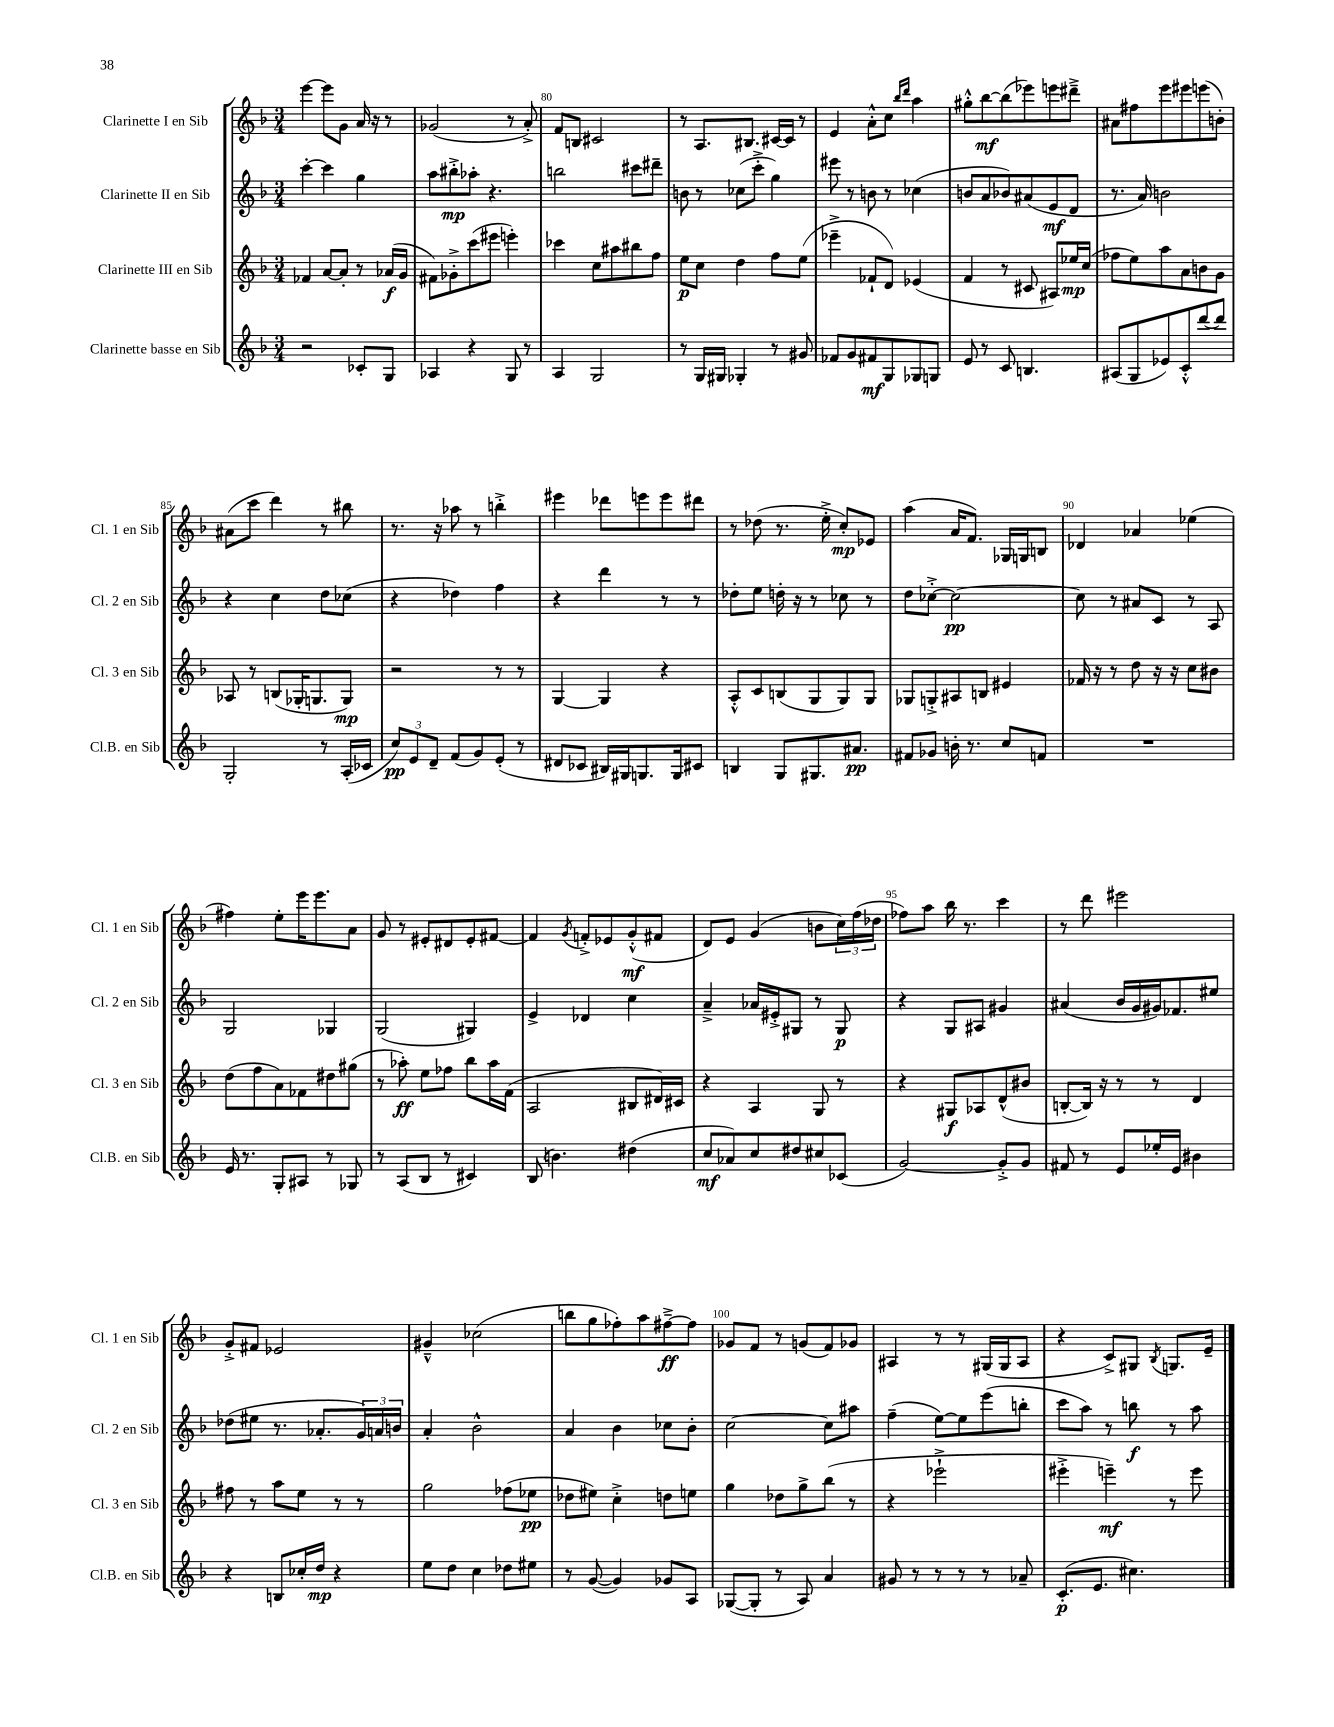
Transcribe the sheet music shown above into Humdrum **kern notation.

**kern	**dynam	**kern	**dynam	**kern	**dynam	**kern	**dynam
*part4	*part4	*part3	*part3	*part2	*part2	*part1	*part1
*staff4	*staff4	*staff3	*staff3	*staff2	*staff2	*staff1	*staff1
*I"Clarinette basse en Sib	*	*I"Clarinette III en Sib	*	*I"Clarinette II en Sib	*	*I"Clarinette I en Sib	*
*I'Cl.B. en Sib	*	*I'Cl. 3 en Sib	*	*I'Cl. 2 en Sib	*	*I'Cl. 1 en Sib	*
*clefG2	*	*clefG2	*	*clefG2	*	*clefG2	*
*k[b-]	*	*k[b-]	*	*k[b-]	*	*k[b-]	*
*M3/4	*	*M3/4	*	*M3/4	*	*M3/4	*
=78	=78	=78	=78	=78	=78	=78	=78
2r	.	4f-X/	.	[4ccc'\	.	[4eee\	.
.	.	[8a/L	.	4ccc\]	.	8eee\L]	.
.	.	8a'/J]	.	.	.	8g\J	.
8c-X'/L	.	8r	.	4gg\	.	16a/	.
.	.	.	.	.	.	16r	.
8G/J	.	(16a-X/LL	f	.	.	8r	.
.	.	16g/JJ	.	.	.	.	.
=79	=79	=79	=79	=79	=79	=79	=79
4A-X/	.	8f#X\L)	.	8aa\L	.	(2g-X/	.
.	.	8g-X'^\	.	8bb#X'^\	mp	.	.
4r	.	(8ccc\	.	8aa-X'\J	.	.	.
.	.	8eee#X\J	.	4.r	.	.	.
8G/	.	4eeen'\)	.	.	.	8r	.
8r	.	.	.	.	.	8a'^/)	.
=80	=80	=80	=80	=80	=80	=80	=80
4A/	.	4ccc-X\	.	2bbn\	.	8f/L	.
.	.	.	.	.	.	8Bn/J	.
2G/	.	8cc\L	.	.	.	2c#X/	.
.	.	8aa#X\	.	.	.	.	.
.	.	8bb#X\	.	8ccc#X\L	.	.	.
.	.	8ff\J	.	8ddd#X~\J	.	.	.
=81	=81	=81	=81	=81	=81	=81	=81
8r	.	8ee\L	p	8bn\	.	8r	.
16G/LL	.	8cc\J	.	8r	.	8.A/L	.
16G#X/JJ	.	.	.	.	.	.	.
4G-X'/	.	4dd\	.	(8cc-X\L	.	.	.
.	.	.	.	.	.	8.B#X/J	.
.	.	.	.	8ccc'^\J	.	.	.
8r	.	8ff\L	.	4gg\)	.	[16c#X/LL	.
.	.	.	.	.	.	16c#/JJ]	.
8g#X/	.	(8ee\J	.	.	.	8r	.
=82	=82	=82	=82	=82	=82	=82	=82
8f-X/L	.	4eee-X~^\	.	8eee#X\	.	4e/	.
8g/	.	.	.	8r	.	.	.
8f#X/	mf	8f-X`/L	.	8bn\	.	8a'^^\L	.
8G/	.	8d/J)	.	8r	.	8cc\J	.
.	.	.	.	.	.	16qqbb-/LL	.
.	.	.	.	.	.	16qqddd/JJ	.
8G-X/	.	(4e-X/	.	(4cc-X\	.	4aa\	.
8Gn/J	.	.	.	.	.	.	.
=83	=83	=83	=83	=83	=83	=83	=83
8e/	.	4f/	.	8bn/L	.	8gg#X'^^\L	.
8r	.	.	.	8a/	.	[8bb-\	mf
8c/	.	8r	.	8b-X/)	.	(8bb-\]	.
4.Bn/	.	8c#X/	.	(8a#X/	.	8eee-X\)	.
.	.	8A#X/L)	.	8e/	mf	8eeen\	.
.	.	16ee-X/L	mp	8d/J	.	8ddd#X~^\J	.
.	.	(16cc/JJ	.	.	.	.	.
=84	=84	=84	=84	=84	=84	=84	=84
(8A#X/L	.	8ff-X\L	.	8.r	.	8a#X\L	.
8G/	.	8ee\)	.	.	.	8ff#X\	.
.	.	.	.	16a/)	.	.	.
8e-X/)	.	8aa\	.	2bn\	.	8eee\	.
8c'^^/	.	8a\	.	.	.	8eee#X\	.
[8ddd/	.	8bn\	.	.	.	(8eeen\	.
8ddd/J]	.	8g\J	.	.	.	8bn'\J)	.
!!LO:LB:g=z
=85	=85	=85	=85	=85	=85	=85	=85
2G'/	.	8A-X/	.	4r	.	(8a#X\L	.
.	.	8r	.	.	.	8ccc\J	.
.	.	(8Bn/L	.	4cc\	.	4ddd\)	.
.	.	16G-X'/K	.	.	.	.	.
.	.	8.Gn/	.	.	.	.	.
8r	.	.	.	8dd\L	.	8r	.
(16A'/LL	.	8G/J)	mp	(8cc-X\J	.	8bb#X\	.
16c-X/JJ	.	.	.	.	.	.	.
=86	=86	=86	=86	=86	=86	=86	=86
12cc/L)	pp	2r	.	4r	.	8.r	.
12e/	.	.	.	.	.	.	.
12d~/J	.	.	.	.	.	.	.
.	.	.	.	.	.	16r	.
(8f/L	.	.	.	4dd-X\)	.	8aa-X\	.
8g/)	.	.	.	.	.	8r	.
(8e'/J	.	8r	.	4ff\	.	4bbn'^\	.
8r	.	8r	.	.	.	.	.
=87	=87	=87	=87	=87	=87	=87	=87
8d#X/L	.	[4G/	.	4r	.	4eee#X\	.
8c-X/J	.	.	.	.	.	.	.
16B#X/LL)	.	4G/]	.	4ddd\	.	8ddd-X\L	.
16G#X/J	.	.	.	.	.	.	.
8.Gn/	.	.	.	.	.	8eeen\	.
.	.	4r	.	8r	.	8eee\	.
16G/k	.	.	.	.	.	.	.
8c#X/J	.	.	.	8r	.	8ddd#X\J	.
=88	=88	=88	=88	=88	=88	=88	=88
4Bn/	.	8A'^^/L	.	8dd-X'\L	.	8r	.
.	.	8c/	.	8ee\J	.	(8dd-X\	.
8G/L	.	(8Bn/	.	16ddn'\	.	8.r	.
.	.	.	.	16r	.	.	.
8.G#X/	.	8G/	.	8r	.	.	.
.	.	.	.	.	.	16ee'^\	.
.	.	8G/)	.	8cc-X\	.	8cc'/L)	mp
8.a#X/J	pp	.	.	.	.	.	.
.	.	8G/J	.	8r	.	8e-X/J	.
=89	=89	=89	=89	=89	=89	=89	=89
8f#X/L	.	8G-X/L	.	8dd\L	.	(4aa\	.
8g-X/J	.	8Gn'^/	.	[8cc-X'^\J	.	.	.
16bn'\	.	8A#X/	.	2cc-\_	pp	16a/KL	.
8.r	.	.	.	.	.	8.f/J)	.
.	.	8Bn/J	.	.	.	.	.
8cc/L	.	4e#X/	.	.	.	16G-X/LL	.
.	.	.	.	.	.	16Gn/J	.
8fn/J	.	.	.	.	.	8Bn/J	.
=90	=90	=90	=90	=90	=90	=90	=90
2.r	.	16f-X/	.	8cc-\]	.	4d-X/	.
.	.	16r	.	.	.	.	.
.	.	8r	.	8r	.	.	.
.	.	8dd\	.	8a#X/L	.	4a-X/	.
.	.	16r	.	8c/J	.	.	.
.	.	16r	.	.	.	.	.
.	.	8cc\L	.	8r	.	(4ee-X\	.
.	.	8b#X\J	.	8A/	.	.	.
!!LO:LB:g=z
=91	=91	=91	=91	=91	=91	=91	=91
16e/	.	(8dd\L	.	2G/	.	4ff#X\)	.
8.r	.	.	.	.	.	.	.
.	.	8ff\	.	.	.	.	.
8G'/L	.	8a\)	.	.	.	8ee'\L	.
8A#X/J	.	8f-X\	.	.	.	16eee\K	.
.	.	.	.	.	.	8.eee\	.
8r	.	8dd#X\	.	4G-X/	.	.	.
8G-X/	.	(8gg#X\J	.	.	.	8a\J	.
=92	=92	=92	=92	=92	=92	=92	=92
8r	.	8r	.	(2G/	.	8g/	.
(8A/L	.	8aa-X'\)	ff	.	.	8r	.
8B-/J	.	8ee\L	.	.	.	8e#X'/L	.
8r	.	8ff-X\J	.	.	.	8d#X/	.
4c#X/)	.	8bb-\L	.	4G#X/)	.	8e#'/	.
.	.	16aa-\L	.	.	.	[8f#X/J	.
.	.	(16f\JJ	.	.	.	.	.
=93	=93	=93	=93	=93	=93	=93	=93
(8B-/	.	2A/	.	4e^/	.	4f#/]	.
4.bn\)	.	.	.	.	.	.	.
.	.	.	.	.	.	8qg/	.
.	.	.	.	4d-X/	.	8fn'^/L	.
.	.	.	.	.	.	8e-X/	.
(4dd#X\	.	8B#X/L	.	4cc\	.	(8g'^^/	mf
.	.	16d#X/L)	.	.	.	8f#X/J	.
.	.	16c#X/JJ	.	.	.	.	.
=94	=94	=94	=94	=94	=94	=94	=94
8cc/L	mf	4r	.	4a~^/	.	8d/L)	.
8a-X/)	.	.	.	.	.	8e/J	.
8cc/	.	4A/	.	16a-X/LL	.	(4g/	.
.	.	.	.	16e#X'^/J	.	.	.
8dd#X/	.	.	.	8G#X/J	.	.	.
8cc#X/	.	8G/	.	8r	.	8bn\L	.
(8c-X/J	.	8r	.	8G#/	p	24cc\L)	.
.	.	.	.	.	.	(24ff\	.
.	.	.	.	.	.	24dd-X\JJ	.
=95	=95	=95	=95	=95	=95	=95	=95
[2g/)	.	4r	.	4r	.	8ff-X\L)	.
.	.	.	.	.	.	8aa\J	.
.	.	8G#X/L	f	8G/L	.	16bb-\	.
.	.	.	.	.	.	8.r	.
.	.	8A-X/	.	8A#X/J	.	.	.
8g'^/L]	.	(8d^^/	.	4g#X/	.	4ccc\	.
8g/J	.	8b#X/J	.	.	.	.	.
=96	=96	=96	=96	=96	=96	=96	=96
8f#X/	.	[8Bn'/L	.	(4a#X/	.	8r	.
8r	.	16B/Jk])	.	.	.	8ddd\	.
.	.	16r	.	.	.	.	.
8e/L	.	8r	.	16b-/LL	.	2eee#X\	.
.	.	.	.	16g/	.	.	.
16ee-X'/L	.	8r	.	16g#X/J)	.	.	.
16e/JJ	.	.	.	8.f-X/	.	.	.
4b#X\	.	4d/	.	.	.	.	.
.	.	.	.	8ee#X/J	.	.	.
!!LO:LB:g=z
=97	=97	=97	=97	=97	=97	=97	=97
4r	.	8ff#X\	.	(8dd-X\L	.	8g'^/L	.
.	.	8r	.	8ee#X\J	.	8f#X/J	.
8Bn/L	.	8aa\L	.	8.r	.	2e-X/	.
16cc-X'/L	.	8ee\J	.	.	.	.	.
16dd/JJ	mp	.	.	8.a-X'/L	.	.	.
4r	.	8r	.	.	.	.	.
.	.	8r	.	24g/L)	.	.	.
.	.	.	.	24an/	.	.	.
.	.	.	.	24bn/JJ	.	.	.
=98	=98	=98	=98	=98	=98	=98	=98
8ee\L	.	2gg\	.	4a'/	.	4g#X~^^/	.
8dd\J	.	.	.	.	.	.	.
4cc\	.	.	.	2b-^^\	.	(2cc-X\	.
8dd-X\L	.	(8ff-X\L	.	.	.	.	.
8ee#X\J	.	8ee-X\J	pp	.	.	.	.
=99	=99	=99	=99	=99	=99	=99	=99
8r	.	8dd-X\L	.	4a/	.	8bbn\L	.
([8g/	.	8ee#X\J)	.	.	.	8gg\	.
4g/])	.	4cc'^\	.	4b-\	.	8ff-X'\)	.
.	.	.	.	.	.	8aa\	.
8g-X/L	.	8ddn\L	.	8cc-X\L	.	[8ff#X~^\	ff
8A/J	.	8een\J	.	8b-'\J	.	8ff#\J]	.
=100	=100	=100	=100	=100	=100	=100	=100
([8G-X/L	.	4gg\	.	[2cc\	.	8g-X/L	.
8G-'/J]	.	.	.	.	.	8f/J	.
8r	.	8dd-X\L	.	.	.	8r	.
8A/)	.	8gg^\	.	.	.	(8gn/L	.
4a/	.	(8bb-\J	.	8cc\L]	.	8f/)	.
.	.	8r	.	8aa#X\J	.	8g-X/J	.
=101	=101	=101	=101	=101	=101	=101	=101
8g#X/	.	4r	.	(4ff~\	.	4A#X/	.
8r	.	.	.	.	.	.	.
8r	.	2eee-X`^\	.	[8ee\L)	.	8r	.
8r	.	.	.	8ee\]	.	8r	.
8r	.	.	.	(8eee\	.	(16G#X/LL	.
.	.	.	.	.	.	16G#/J	.
8a-X~/	.	.	.	8bbn'\J	.	8A#/J	.
=102	=102	=102	=102	=102	=102	=102	=102
(8.c'/L	p	4eee#X'^\	.	8ccc\L	.	4r	.
.	.	.	.	8aa\J)	.	.	.
8.e/J	.	.	.	.	.	.	.
.	.	4eeen~\)	mf	8r	.	8c^/L)	.
4.cc#X\)	.	.	.	8bbn\	f	8G#X/J	.
.	.	.	.	.	.	8qB-/	.
.	.	8r	.	8r	.	8.Gn/L	.
.	.	8eee\	.	8aa\	.	.	.
.	.	.	.	.	.	16e~/Jk	.
==	==	==	==	==	==	==	==
*-	*-	*-	*-	*-	*-	*-	*-
